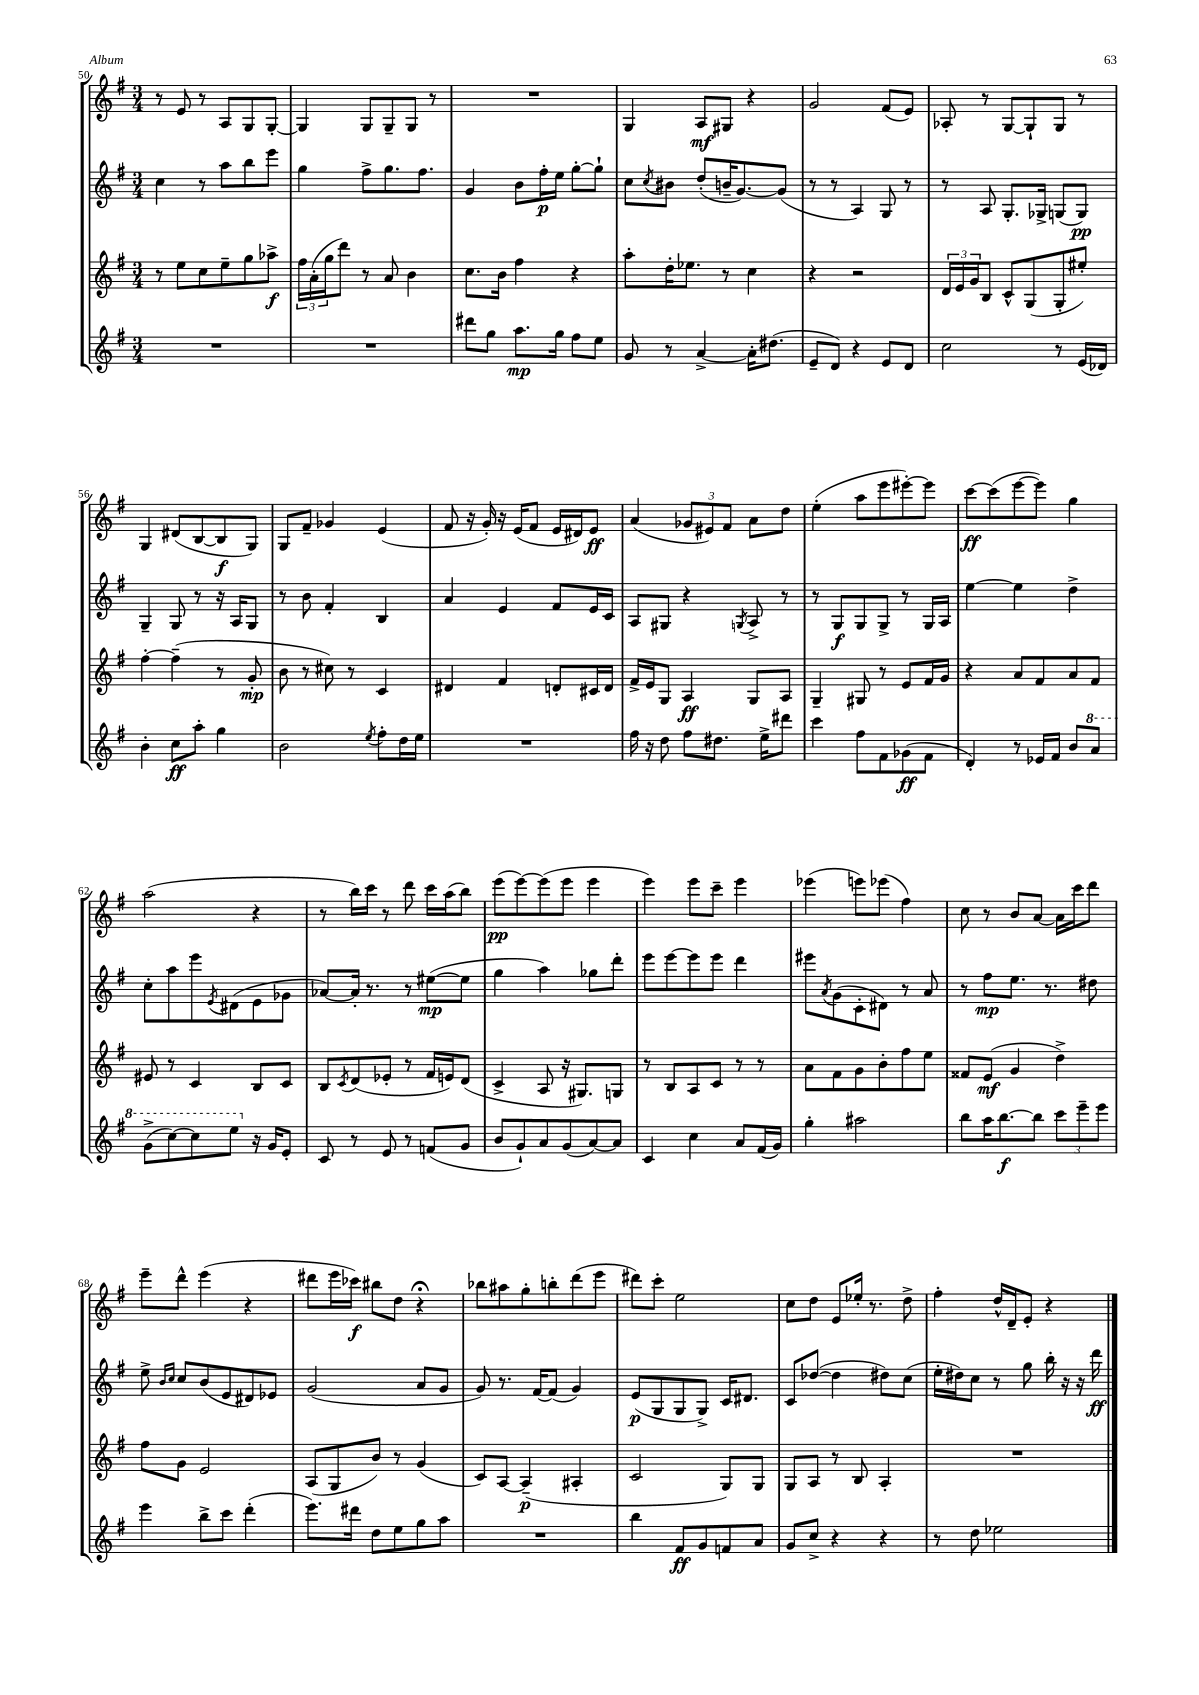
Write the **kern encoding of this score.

**kern	**dynam	**kern	**dynam	**kern	**dynam	**kern	**dynam
*part4	*part4	*part3	*part3	*part2	*part2	*part1	*part1
*staff4	*staff4	*staff3	*staff3	*staff2	*staff2	*staff1	*staff1
*clefG2	*	*clefG2	*	*clefG2	*	*clefG2	*
*k[f#]	*	*k[f#]	*	*k[f#]	*	*k[f#]	*
*M3/4	*	*M3/4	*	*M3/4	*	*M3/4	*
=50	=50	=50	=50	=50	=50	=50	=50
2.r	.	8r	.	4cc\	.	8r	.
.	.	8ee\L	.	.	.	8e/	.
.	.	8cc\	.	8r	.	8r	.
.	.	8ee~\	.	8aa\L	.	8A/L	.
.	.	8gg\	.	8bb\	.	8G/	.
.	.	8aa-X^\J	f	8eee\J	.	[8G'/J	.
=51	=51	=51	=51	=51	=51	=51	=51
2.r	.	24ff#\LL	.	4gg\	.	4G/]	.
.	.	(24a'\	.	.	.	.	.
.	.	24gg\J	.	.	.	.	.
.	.	8ddd\J)	.	.	.	.	.
.	.	8r	.	8ff#^\L	.	8G/L	.
.	.	8a/	.	8.gg\	.	8G~/	.
.	.	4b\	.	.	.	8G/J	.
.	.	.	.	8.ff#\J	.	.	.
.	.	.	.	.	.	8r	.
=52	=52	=52	=52	=52	=52	=52	=52
8ddd#X\L	.	8.cc\L	.	4g/	.	2.r	.
8gg\J	.	.	.	.	.	.	.
.	.	16b\Jk	.	.	.	.	.
8.aa\L	mp	4ff#\	.	8b\L	.	.	.
.	.	.	.	16ff#'\L	p	.	.
16gg\Jk	.	.	.	16ee\JJ	.	.	.
8ff#\L	.	4r	.	[8gg'\L	.	.	.
8ee\J	.	.	.	8gg`\J]	.	.	.
=53	=53	=53	=53	=53	=53	=53	=53
8g/	.	8aa'\L	.	8cc\L	.	4G/	.
.	.	.	.	8qcc/	.	.	.
8r	.	16dd'\K	.	8b#X\J	.	.	.
.	.	8.ee-X\J	.	.	.	.	.
[4a^/	.	.	.	(8dd'/L	.	8A/L	mf
.	.	8r	.	16bn~/K	.	8G#X/J	.
.	.	.	.	[8.g/)	.	.	.
16a'\KL]	.	4cc\	.	.	.	4r	.
(8.dd#X\J	.	.	.	.	.	.	.
.	.	.	.	(8g/J]	.	.	.
=54	=54	=54	=54	=54	=54	=54	=54
8e~/L	.	4r	.	8r	.	2g/	.
8d/J)	.	.	.	8r	.	.	.
4r	.	2r	.	4A/)	.	.	.
8e/L	.	.	.	8G/	.	(8f#/L	.
8d/J	.	.	.	8r	.	8e/J)	.
=55	=55	=55	=55	=55	=55	=55	=55
2cc\	.	24d/LL	.	8r	.	8A-X'/	.
.	.	24e/	.	.	.	.	.
.	.	24g/J	.	.	.	.	.
.	.	8B/J	.	8A/	.	8r	.
.	.	8c^^/L	.	8.G'/L	.	[8G/L	.
.	.	(8G/	.	.	.	8G`/]	.
.	.	.	.	16G-X^/Jk	.	.	.
8r	.	8G'/	.	(8Gn/L	.	8G/J	.
(16e/LL	.	8ee#X'/J)	.	8G/J)	pp	8r	.
16d-X/JJ)	.	.	.	.	.	.	.
!!LO:LB:g=z
=56	=56	=56	=56	=56	=56	=56	=56
4b'\	.	[4ff#'\	.	4G~/	.	4G/	.
8cc\L	ff	(4ff#~\]	.	8G/	.	(8d#X/L	.
8aa'\J	.	.	.	8r	.	[8B/	.
4gg\	.	8r	.	16r	.	8B/]	f
.	.	.	.	16A/KL	.	.	.
.	.	8g'/	mp	8G/J	.	8G/J)	.
=57	=57	=57	=57	=57	=57	=57	=57
2b\	.	8b\	.	8r	.	8G/L	.
.	.	8r	.	8b\	.	8f#~/J	.
.	.	8cc#X\)	.	4f#'/	.	4g-X/	.
.	.	8r	.	.	.	.	.
8qee/	.	.	.	.	.	.	.
8ff#'\L	.	4c/	.	4B/	.	(4e/	.
16dd\L	.	.	.	.	.	.	.
16ee\JJ	.	.	.	.	.	.	.
=58	=58	=58	=58	=58	=58	=58	=58
2.r	.	4d#X/	.	4a/	.	8f#/	.
.	.	.	.	.	.	16r	.
.	.	.	.	.	.	16g'/)	.
.	.	4f#/	.	4e/	.	16r	.
.	.	.	.	.	.	(16e/KL	.
.	.	.	.	.	.	8f#/J	.
.	.	8dn'/L	.	8f#/L	.	16e/LL	.
.	.	.	.	.	.	16d#X/J)	.
.	.	16c#X/L	.	16e/L	.	8e/J	ff
.	.	16d/JJ	.	16c/JJ	.	.	.
=59	=59	=59	=59	=59	=59	=59	=59
16ff#\	.	16f#^/LL	.	8A/L	.	(4a/	.
16r	.	16e/J	.	.	.	.	.
8dd\	.	8G/J	.	8G#X/J	.	.	.
8ff#\L	.	4A/	ff	4r	.	12g-X/L	.
.	.	.	.	.	.	12e#X/)	.
8.dd#X\J	.	.	.	.	.	.	.
.	.	.	.	.	.	12f#/J	.
.	.	.	.	8qGn/	.	.	.
.	.	8G/L	.	8A^/	.	8a\L	.
16ee^\KL	.	.	.	.	.	.	.
8ddd#X\J	.	8A/J	.	8r	.	8dd\J	.
=60	=60	=60	=60	=60	=60	=60	=60
4ccc\	.	4G~/	.	8r	.	(4ee'\	.
.	.	.	.	8G/L	f	.	.
8ff#\L	.	8G#X/	.	8G/	.	8aa\L	.
8f#\	.	8r	.	8G^/J	.	8eee\	.
(8g-X\	ff	8e/L	.	8r	.	[8eee#X'\)	.
8f#\J	.	16f#/L	.	16G/LL	.	8eee#\J]	.
.	.	16g/JJ	.	16A/JJ	.	.	.
=61	=61	=61	=61	=61	=61	=61	=61
4d'/)	.	4r	.	[4ee\	.	[8ccc\L	ff
.	.	.	.	.	.	(8ccc\]	.
8r	.	8a/L	.	4ee\]	.	[8eee\	.
16e-X/LL	.	8f#/	.	.	.	8eee\J])	.
16f#/JJ	.	.	.	.	.	.	.
8b/L	.	8a/	.	4dd^\	.	4gg\	.
*8va	*	*	*	*	*	*	*
8aa/J	.	8f#/J	.	.	.	.	.
!!LO:LB:g=z
=62	=62	=62	=62	=62	=62	=62	=62
(8gg^\L	.	8e#X/	.	8cc'\L	.	(2aa\	.
[8ccc\)	.	8r	.	8aa\	.	.	.
8ccc\]	.	4c/	.	8eee\	.	.	.
.	.	.	.	8qe/	.	.	.
8eee\J	.	.	.	(8d#X\	.	.	.
*X8va	*	*	*	*	*	*	*
16r	.	8B/L	.	8e\	.	4r	.
16g/KL	.	.	.	.	.	.	.
8e'/J	.	8c/J	.	8g-X\J	.	.	.
=63	=63	=63	=63	=63	=63	=63	=63
8c/	.	8B/L	.	[8a-X/L)	.	8r	.
.	.	8qc/	.	.	.	.	.
8r	.	(8d/	.	16a-'/Jk]	.	16bb\LL)	.
.	.	.	.	8.r	.	16ccc\JJ	.
8e/	.	8e-X'/J	.	.	.	8r	.
8r	.	8r	.	8r	.	8ddd\	.
(8fn/L	.	16f#/LL	.	([8ee#X\L	mp	16ccc\LL	.
.	.	16en/J)	.	.	.	(16aa\J	.
8g/J	.	(8d/J	.	8ee#\J]	.	8bb\J)	.
=64	=64	=64	=64	=64	=64	=64	=64
8b/L	.	4c^/	.	4gg\	.	(8eee\L	pp
8g`/)	.	.	.	.	.	[8eee\)	.
8a/	.	8A/	.	4aa\)	.	(8eee\]	.
(8g/	.	16r	.	.	.	8eee\J	.
.	.	8.G#X/L)	.	.	.	.	.
[8a/)	.	.	.	8gg-X\L	.	4eee\	.
8a/J]	.	8Gn/J	.	8ddd'\J	.	.	.
=65	=65	=65	=65	=65	=65	=65	=65
4c/	.	8r	.	8eee\L	.	4eee\)	.
.	.	8B/L	.	[8eee\	.	.	.
4cc\	.	8A/	.	8eee\]	.	8eee\L	.
.	.	8c/J	.	8eee\J	.	8ccc~\J	.
8a/L	.	8r	.	4ddd\	.	4eee\	.
(16f#/L	.	8r	.	.	.	.	.
16g/JJ)	.	.	.	.	.	.	.
=66	=66	=66	=66	=66	=66	=66	=66
4gg'\	.	8a\L	.	8eee#X\L	.	(4eee-X\	.
.	.	.	.	8qa/	.	.	.
.	.	8f#\	.	(8g\	.	.	.
2aa#X\	.	8g\	.	8c'\	.	8eeen\L)	.
.	.	8b'\	.	8d#X\J)	.	(8eee-X\J	.
.	.	8ff#\	.	8r	.	4ff#\)	.
.	.	8ee\J	.	8a/	.	.	.
=67	=67	=67	=67	=67	=67	=67	=67
8bb\L	.	8f##X/L	.	8r	.	8cc\	.
16aa\K	.	(8e/J	mf	8ff#\L	mp	8r	.
[8.bb\	f	.	.	.	.	.	.
.	.	4g/	.	8.ee\J	.	8b/L	.
8bb\J]	.	.	.	.	.	[8a/J	.
.	.	.	.	8.r	.	.	.
12ccc\L	.	4dd^\)	.	.	.	16a\LL]	.
.	.	.	.	.	.	16ccc\J	.
12eee~\	.	.	.	.	.	.	.
.	.	.	.	8dd#X\	.	8ddd\J	.
12eee\J	.	.	.	.	.	.	.
!!LO:LB:g=z
=68	=68	=68	=68	=68	=68	=68	=68
4eee\	.	8ff#\L	.	8ee^\	.	8eee~\L	.
.	.	.	.	16qqb/LL	.	.	.
.	.	.	.	16qqcc/JJ	.	.	.
.	.	8g\J	.	8cc/L	.	8ddd^^\J	.
8bb^\L	.	2e/	.	(8b/	.	(4eee\	.
8ccc\J	.	.	.	8e/	.	.	.
(4ddd'\	.	.	.	8d#X/)	.	4r	.
.	.	.	.	8e-X/J	.	.	.
=69	=69	=69	=69	=69	=69	=69	=69
8.eee\L)	.	(8A/L	.	(2g/	.	8ddd#X\L	.
.	.	8G/	.	.	.	16eee\L	.
16ddd#X\Jk	.	.	.	.	.	16ccc-X\JJ)	f
8dd\L	.	8b/J)	.	.	.	8bb#X\L	.
8ee\	.	8r	.	.	.	8dd\J	.
8gg\	.	(4g/	.	8a/L	.	4r;<	.
8aa\J	.	.	.	8g/J	.	.	.
=70	=70	=70	=70	=70	=70	=70	=70
2.r	.	8c/L)	.	8g/)	.	8bb-X\L	.
.	.	[8A/J	.	8.r	.	8aa#X\	.
.	.	(4A~/]	p	.	.	8gg'\	.
.	.	.	.	[16f#/KL	.	.	.
.	.	.	.	(8f#/J]	.	8bbn'\	.
.	.	4A#X'/	.	4g/)	.	(8ddd\	.
.	.	.	.	.	.	8eee\J	.
=71	=71	=71	=71	=71	=71	=71	=71
4bb\	.	2c/	.	(8e/L	p	8ddd#X\L)	.
.	.	.	.	8G/	.	8ccc'\J	.
8f#/L	ff	.	.	8G/	.	2ee\	.
8g/	.	.	.	8G^/J)	.	.	.
8fn/	.	8G/L)	.	16c/KL	.	.	.
.	.	.	.	8.d#X/J	.	.	.
8a/J	.	8G/J	.	.	.	.	.
=72	=72	=72	=72	=72	=72	=72	=72
8g/L	.	8G/L	.	8c/L	.	8cc\L	.
8cc^/J	.	8A/J	.	([8dd-X/J	.	8dd\J	.
4r	.	8r	.	4dd-\]	.	8e/L	.
.	.	8B/	.	.	.	16ee-X'/Jk	.
.	.	.	.	.	.	8.r	.
4r	.	4A'/	.	8dd#X\L)	.	.	.
.	.	.	.	(8cc\J	.	8dd^\	.
=73	=73	=73	=73	=73	=73	=73	=73
8r	.	2.r	.	16ee'\LL	.	4ff#'\	.
.	.	.	.	16dd#X\J)	.	.	.
8dd\	.	.	.	8cc\J	.	.	.
2ee-X\	.	.	.	8r	.	16dd^^/LL	.
.	.	.	.	.	.	16d~/J	.
.	.	.	.	8gg\	.	8e'/J	.
.	.	.	.	16bb'\	.	4r	.
.	.	.	.	16r	.	.	.
.	.	.	.	16r	.	.	.
.	.	.	.	16ddd\	ff	.	.
==	==	==	==	==	==	==	==
*-	*-	*-	*-	*-	*-	*-	*-
